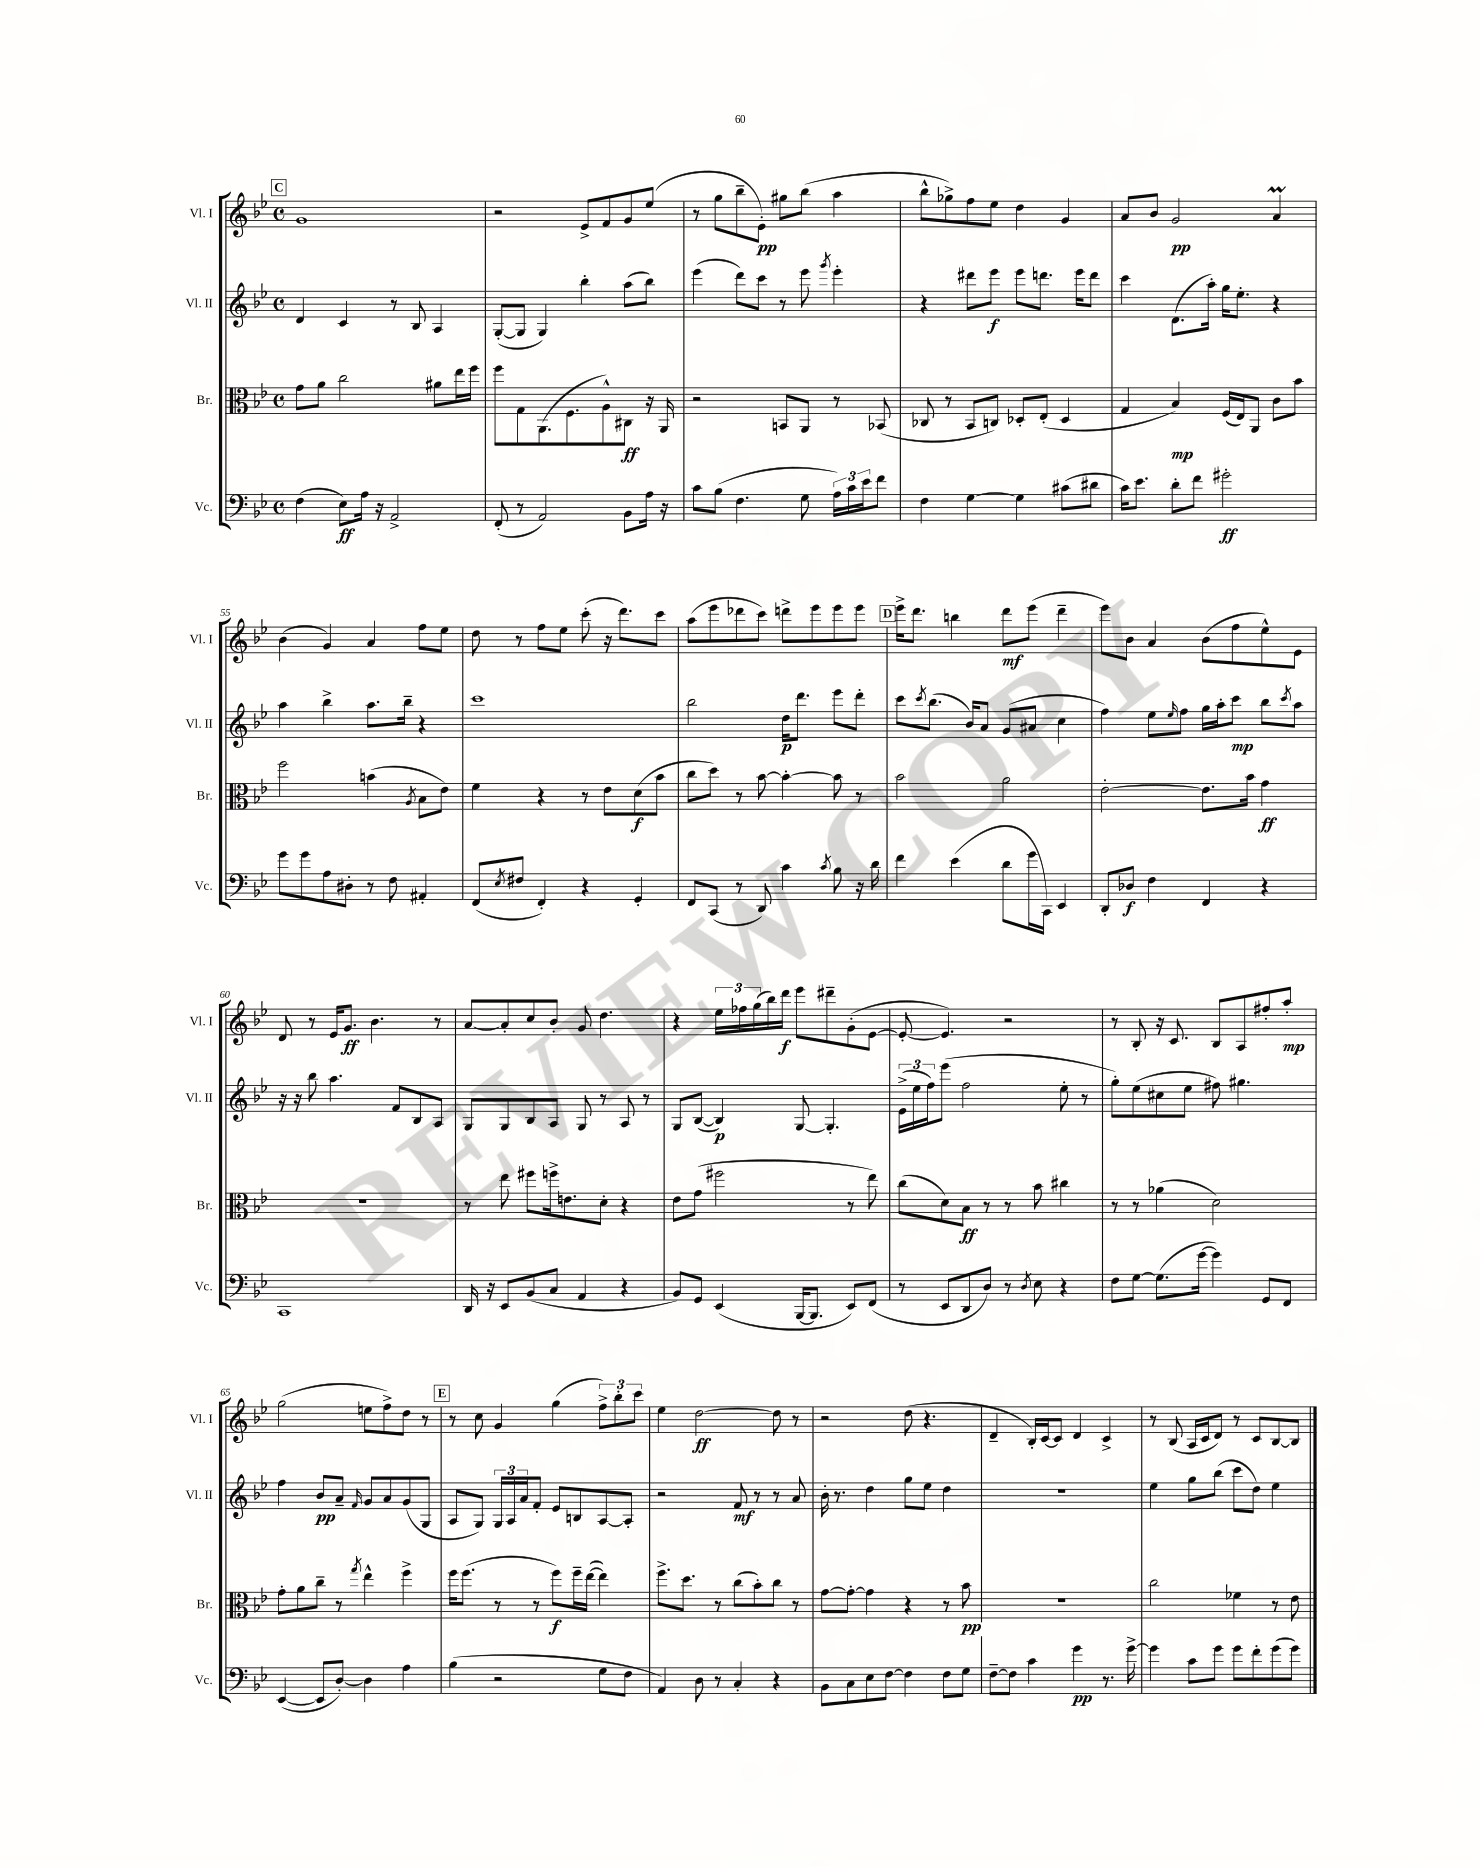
<<
\new StaffGroup <<
\new Staff = "s0" \with { instrumentName = "Vl. I" shortInstrumentName = "Vl. I" } {
    \clef treble \key bes \major \defaultTimeSignature \time 4/4
    \mark \markup { \box "C" } g'1 |
    r2 ees'8-> f'8 g'8 ees''8( |
    r8 g''8 bes''8-- ees'8-.\pp) gis''8 bes''8( a''4 |
    bes''8-^ ges''8->) f''8 ees''8 d''4 g'4 |
    a'8 bes'8 g'2\pp a'4\prall |
    bes'4( g'4) a'4 f''8 ees''8 |
    d''8 r8 f''8 ees''8 c'''8-.( r16 d'''8.) c'''8 |
    a''8( ees'''8 des'''8 c'''8) d'''8-> ees'''8 ees'''8 ees'''8 |
    \mark \markup { \box "D" } ees'''16-> d'''8. b''4 d'''8\mf ees'''8( d'''4-- |
    ees'''8) bes'8 a'4 bes'8( f''8 ees''8-^) ees'8 |
    d'8 r8 ees'16 g'8.\ff bes'4. r8 |
    a'8~ a'8-. c''8 bes'8-. g'8 d''4. |
    r4 \tuplet 3/2 { ees''16 fes''16 g''16( } bes''16) d'''16\f ees'''8 dis'''8-- g'8-.( ees'8~ |
    ees'8~-. ees'4.) r2 |
    r8 bes8-. r16 c'8. bes8 a8 fis''8-. a''8-.\mp |
    g''2( e''8 f''8->) d''8 r8 |
    \mark \markup { \box "E" } r8 c''8 g'4 g''4( \tuplet 3/2 { f''8->) bes''8-. c'''8 } |
    ees''4 d''2~\ff d''8 r8 |
    r2 d''8( r4. |
    d'4-- bes16-.) c'16~ c'8 d'4 c'4-> |
    r8 bes8( a16 c'16 d'8) r8 c'8 bes8~ bes8 \bar "|." |
}
\new Staff = "s1" \with { instrumentName = "Vl. II" shortInstrumentName = "Vl. II" } {
    \clef treble \key bes \major \defaultTimeSignature \time 4/4
    \mark \markup { \box "C" } d'4 c'4 r8 bes8 a4 |
    g8~-.( g8 g4) bes''4-. a''8( bes''8) |
    ees'''4( d'''8) c'''8 r8 ees'''8 \acciaccatura { g'''8 } ees'''4-. |
    r4 dis'''8 ees'''8\f ees'''8 d'''8. ees'''16 d'''8 |
    c'''4 d'8.( a''16-.) g''16 ees''8.-. r4 |
    a''4 bes''4-> a''8. bes''16-- r4 |
    c'''1 |
    bes''2 d''16\p d'''8. ees'''8 d'''8-. |
    \mark \markup { \box "D" } c'''8 \acciaccatura { c'''8 } bes''8.( bes'16) a'8 g'8( ais'8 c''4 |
    f''4) ees''8 \grace { ees''16 } f''8 g''16 a''16-. c'''8\mp bes''8 \acciaccatura { c'''8 } a''8 |
    r16 r16 bes''8 a''4. f'8 bes8 a8 |
    g8 g8 bes8 a8 g8 r8 a8 r8 |
    g8 bes8~( bes4\p) g8~ g4.-. |
    \tuplet 3/2 { ees'16->( ees''16 f''16) } ees'''8( f''2 ees''8-. r8 |
    g''8-.) ees''8( cis''8 ees''8 fis''8) gis''4. |
    f''4 bes'8\pp a'8-- \grace { f'16 } g'8 a'8 g'8( g8 |
    \mark \markup { \box "E" } a8 g8) \tuplet 3/2 { g16 a16 a'16 } f'8-. ees'8 b8 a8~ a8-. |
    r2 f'8\mf r8 r8 a'8 |
    bes'16-. r8. d''4 g''8 ees''8 d''4 |
    R1 |
    ees''4 g''8 bes''8( c'''8 d''8) ees''4 \bar "|." |
}
\new Staff = "s2" \with { instrumentName = "Br." shortInstrumentName = "Br." } {
    \clef alto \key bes \major \defaultTimeSignature \time 4/4
    \mark \markup { \box "C" } g'8 a'8 c''2 ais'8 ees''16 f''16 |
    f''8 g8 a,8.( f8. a8-^) cis8\ff r16 a,16 |
    r2 b,8 a,8 r8 bes,8( |
    ces8 r8 bes,8 c8) des8-. ees8-.( des4 |
    g4 bes4\mp) f16( ees16) a,8 c'8 bes'8 |
    f''2 b'4( \acciaccatura { a8 } bes8 ees'8) |
    f'4 r4 r8 ees'8 d'8\f( bes'8 |
    c''8 d''8) r8 bes'8~ bes'4~-. bes'8 r8 |
    \mark \markup { \box "D" } bes'2 a'2 |
    ees'2~-. ees'8. bes'16 g'4\ff |
    R1 |
    r8 ees''8 fis''8 f''16-> e'8. d'8-. r4 |
    ees'8 g'8( fis''2 r8 ees''8) |
    c''8( d'8) bes8\ff r8 r8 bes'8 cis''4 |
    r8 r8 aes'4( d'2) |
    g'8-. a'8 c''8-- r8 \acciaccatura { g''8 } ees''4-^ f''4-> |
    \mark \markup { \box "E" } f''16 f''8.( r8 r8 f''8\f) f''16-- ees''16~( ees''4) |
    f''8.-> d''8. r8 c''8( bes'8-.) c''8 r8 |
    g'8~ g'8~-. g'4 r4 r8 bes'8\pp |
    R1 |
    c''2 fes'4 r8 ees'8 \bar "|." |
}
\new Staff = "s3" \with { instrumentName = "Vc." shortInstrumentName = "Vc." } {
    \clef bass \key bes \major \defaultTimeSignature \time 4/4
    \mark \markup { \box "C" } f4( ees8\ff) a16 r16 a,2-> |
    f,8-.( r8 a,2) bes,8 a16 r16 |
    c'8 bes8( f4. g8 \tuplet 3/2 { a16) c'16 ees'16 } f'8 |
    f4 g4~ g4 cis'8( dis'8 |
    c'16) ees'8. d'8-. f'8 gis'2-.\ff |
    g'8 g'8 a8 dis8-. r8 f8 ais,4-. |
    f,8( \acciaccatura { ees8 } fis8 f,4-.) r4 g,4-. |
    f,8 c,8( r8 d,8) c'4 \acciaccatura { c'8 } bes8 r16 d'16 |
    \mark \markup { \box "D" } f'4 ees'4( d'8 g'16 c,16) ees,4 |
    d,8-. des8\f f4 f,4 r4 |
    c,1 |
    d,16 r16 ees,8 bes,8( c8 a,4 r4 |
    bes,8) g,8 ees,4( bes,,16~ bes,,8. ees,8) f,8( |
    r8 ees,8 d,8 d8) r8 \acciaccatura { d8 } ees8 r4 |
    f8 g8~ g8.( g'16~ g'4) g,8 f,8 |
    ees,4~( ees,8 d8~-.) d4 a4 |
    \mark \markup { \box "E" } bes4( r2 g8 f8 |
    a,4) d8 r8 c4-. r4 |
    bes,8 c8 ees8 f8~ f4 f8 g8 |
    f8~-- f8 c'4 g'4\pp r8. g'16~-> |
    g'4 c'8 g'8 g'8 f'8-. g'8( g'8) \bar "|." |
}
>>
>>
\layout { \context { \Score currentBarNumber = #50 } }
